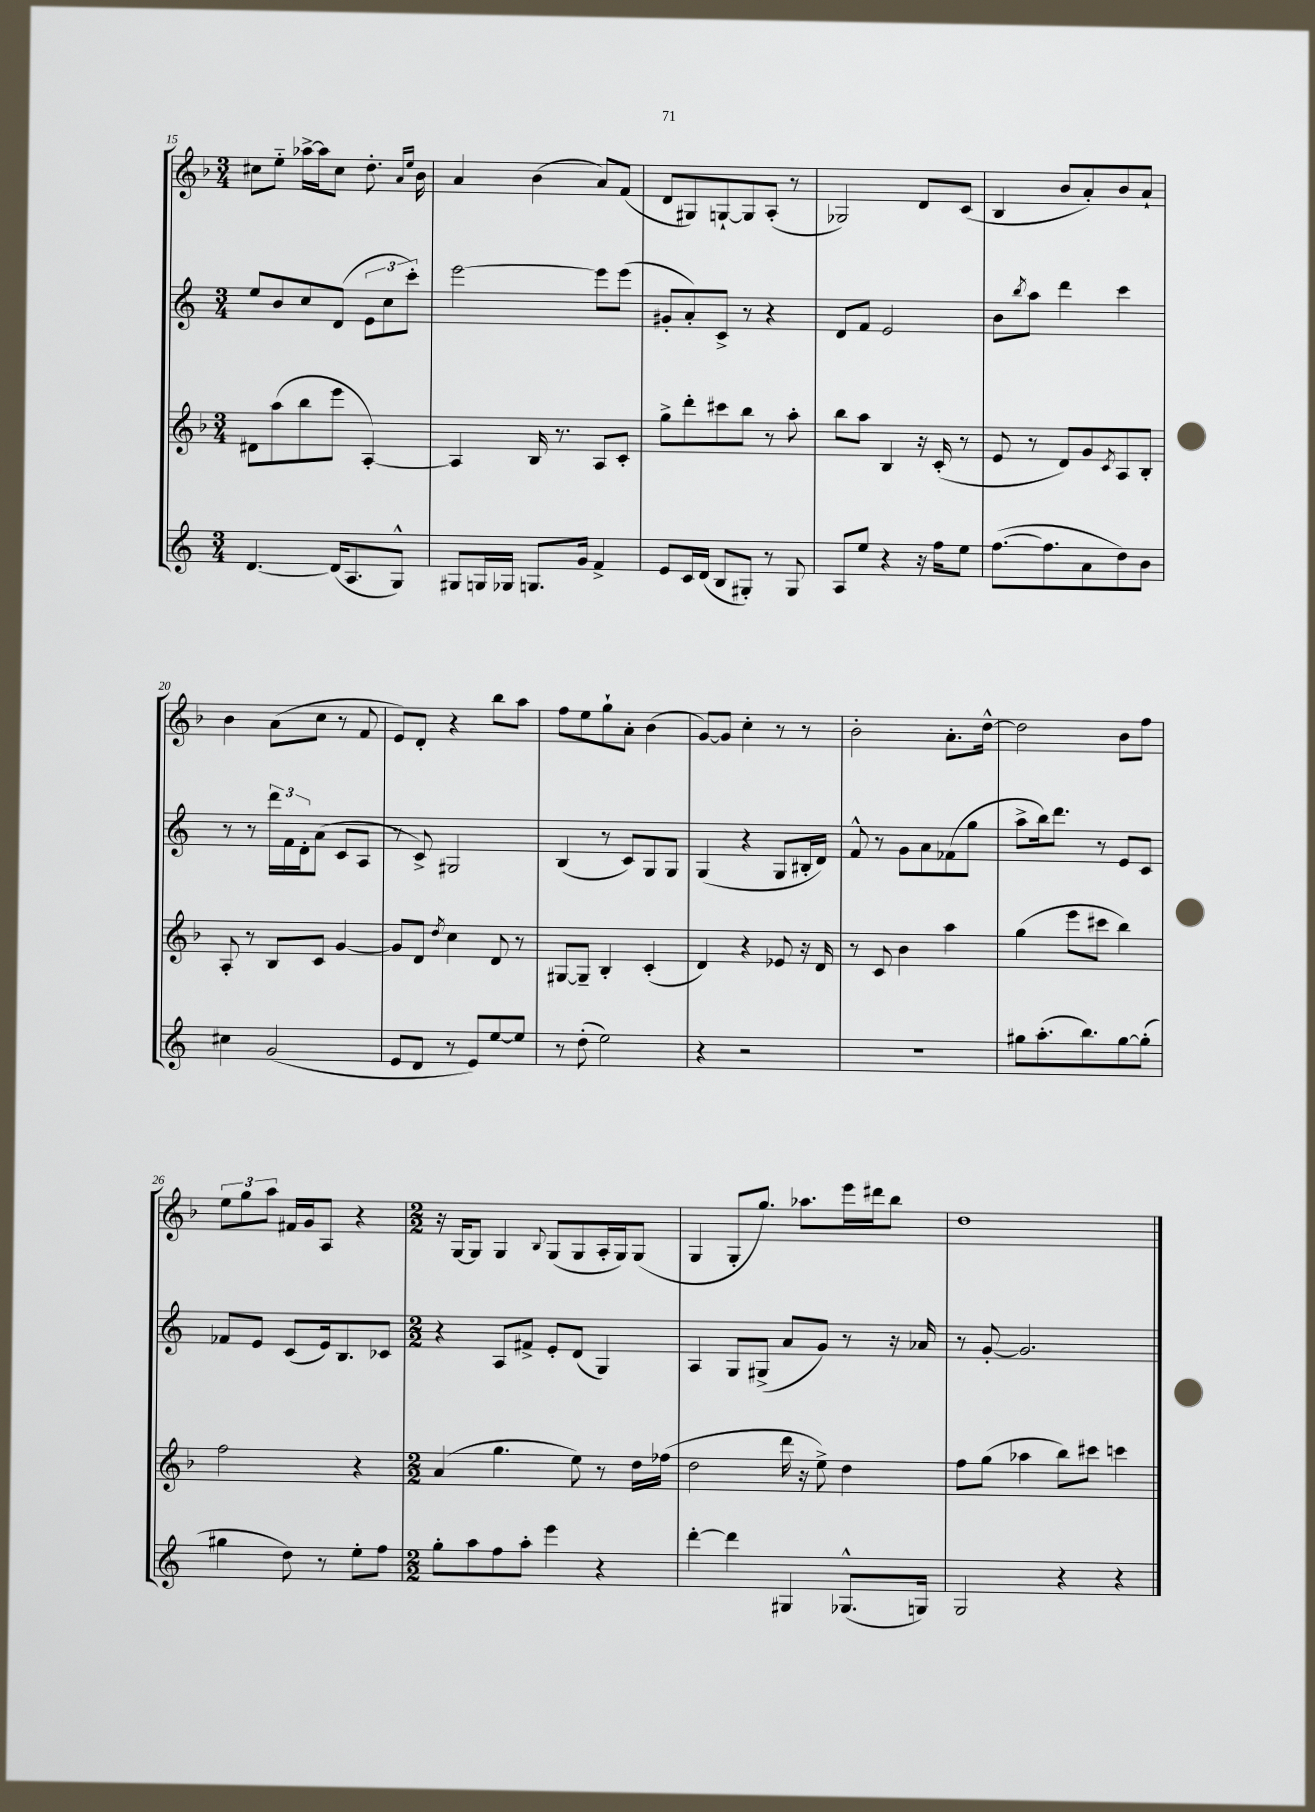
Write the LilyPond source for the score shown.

<<
\new StaffGroup <<
\new Staff = "s0" {
    \clef treble \key f \major \numericTimeSignature \time 3/4
    cis''8 e''8-_ aes''16~-> aes''16 cis''8 d''8.-. \grace { a'16 e''16 } bes'16 |
    a'4 bes'4( a'8) f'8( |
    d'8 gis8) g8~-! g8 a8-.( r8 |
    ges2) d'8 c'8( |
    bes4 bes'8 a'8-.) bes'8 a'8-! |
    bes'4 a'8( c''8 r8 f'8 |
    e'8) d'8-. r4 bes''8 a''8 |
    f''8 e''8 g''8-! a'8-. bes'4( |
    g'8~) g'8 c''4-. r8 r8 |
    bes'2-. a'8.-. d''16~-^ |
    d''2 bes'8 f''8 |
    \tuplet 3/2 { e''8 g''8 a''8 } fis'16 g'16 a8 r4 |
    \numericTimeSignature \time 2/2 r16 g16~ g8 g4 \appoggiatura { bes8 } g8( g8 a16-. g16) g8( |
    g4 g8-. g''8.) aes''8. e'''16 dis'''16 bes''8 |
    d''1 \bar "|." |
}
\new Staff = "s1" {
    \clef treble \key c \major \numericTimeSignature \time 3/4
    e''8 b'8 c''8 d'8( \tuplet 3/2 { e'8 c''8 c'''8-.) } |
    e'''2~ e'''8 e'''8( |
    gis'8-. a'8-.) c'8-> r8 r4 |
    d'8 f'8 e'2 |
    b'8 \acciaccatura { b''8 } a''8 d'''4 c'''4 |
    r8 r8 \tuplet 3/2 { d'''16 f'16 d'16-. } a'8( c'8 a8 |
    r8 c'8->) gis2 |
    b4( r8 c'8) g8 g8 |
    g4( r4 g8 bis16-. d'16) |
    f'8-^ r8 g'8 a'8 fes'8( g''8 |
    a''8-> b''16) d'''8. r8 e'8 c'8 |
    fes'8 e'8 c'8( e'16) b8. ces'8 |
    \numericTimeSignature \time 2/2 r4 a8 fis'8-> e'8-. d'8( g4) |
    a4 g8 gis8->( a'8 g'8) r8 r16 aes'16 |
    r8 g'8~-. g'2. \bar "|." |
}
\new Staff = "s2" {
    \clef treble \key f \major \numericTimeSignature \time 3/4
    dis'8 a''8( bes''8 e'''8 a4~-.) |
    a4 bes16 r8. a8 c'8-. |
    g''8-> d'''8-. cis'''8 bes''8 r8 a''8-. |
    bes''8 a''8 bes4 r16 c'16-.( r8 |
    e'8 r8 d'8) g'8 \acciaccatura { c'8 } a8 bes8-. |
    a8-. r8 bes8 c'8 g'4~ |
    g'8 d'8 \acciaccatura { d''8 } c''4 d'8 r8 |
    gis8~ gis8-- bes4-. c'4-.( |
    d'4) r4 ees'8 r16 d'16 |
    r8 c'8 bes'4 a''4 |
    g''4( e'''8 cis'''8 bes''4) |
    f''2 r4 |
    \numericTimeSignature \time 2/2 a'4( g''4. e''8) r8 d''16 fes''16( |
    d''2 d'''16 r16 e''8->) d''4 |
    f''8 g''8( aes''4 bes''8) cis'''8 c'''4 \bar "|." |
}
\new Staff = "s3" {
    \clef treble \key c \major \numericTimeSignature \time 3/4
    d'4.~ d'16( a8. g8-^) |
    gis8 g16 ges16 g8. g'16 f'4-> |
    e'8 c'16 d'16( b8 gis8-.) r8 gis8 |
    a8 e''8 r4 r16 f''16 e''8 |
    f''8.~( f''8. a'8 d''8) b'8 |
    cis''4 g'2( |
    e'8 d'8 r8 e'8) e''8~ e''8 |
    r8 d''8-.( e''2) |
    r4 r2 |
    R2. |
    gis''8 a''8.-.( b''8.) gis''8~ gis''8-.( |
    gis''4 d''8) r8 e''8-. f''8 |
    \numericTimeSignature \time 2/2 g''8-. a''8 f''8 a''8-. e'''4 r4 |
    d'''4~-. d'''4 gis4 ges8.-^( g16) |
    g2 r4 r4 \bar "|." |
}
>>
>>
\layout { \context { \Score currentBarNumber = #15 } }
